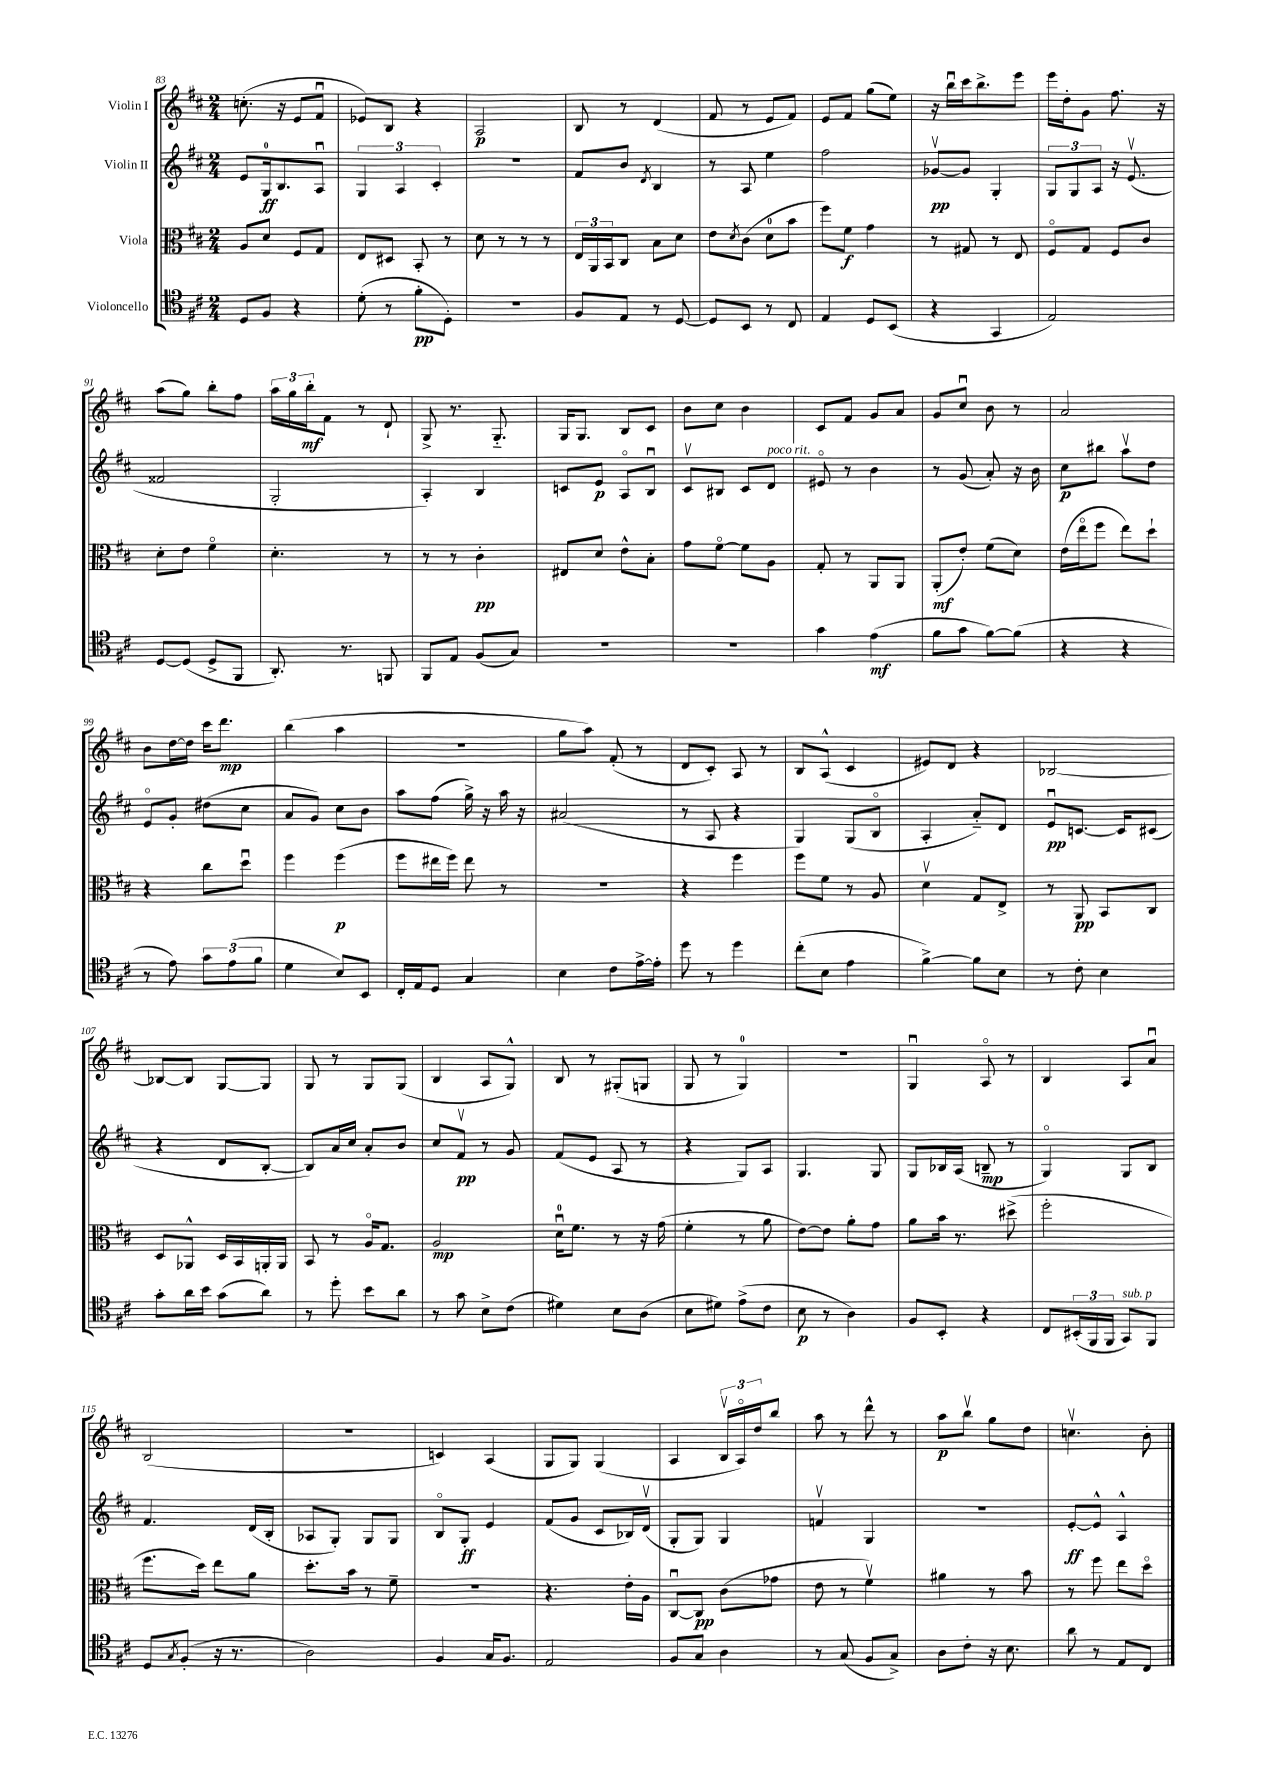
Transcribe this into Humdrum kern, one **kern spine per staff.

**kern	**kern	**kern	**kern
*staff4	*staff3	*staff2	*staff1
*clefC4	*clefC3	*clefG2	*clefG2
*k[f#c#]	*k[f#c#]	*k[f#c#]	*k[f#c#]
*M2/4	*M2/4	*M2/4	*M2/4
8D	8A	8e	(8.cc'
8F#	8d	16G	.
.	.	8.B	16r
4r	8F#	.	8e
.	8G	8Au	8f#u
=	=	=	=
(8d'	8E	6G	8e-)
8r	8D#	.	8B
.	.	6A	.
8f#'	8BB'	.	4r
.	.	6c#'	.
8D')	8r	.	.
=	=	=	=
2r	8d	2r	2A
.	8r	.	.
.	8r	.	.
.	8r	.	.
=	=	=	=
8F#	24E	8f#	8B
.	24AA	.	.
.	24BB	.	.
8E	8C#	8b	8r
.	.	8qd	.
8r	8B	4B	(4d
[8D	8d	.	.
=	=	=	=
8D]	8e	8r	8f#
.	8qd	.	.
8BB	(8c#	8A	8r
8r	8d	4ee	8e
8C#	8b	.	8f#)
=	=	=	=
4E	8ff#)	2ff#	8e
.	8f#	.	8f#
8D	4g	.	(8gg
(8BB	.	.	8ee)
=	=	=	=
4r	8r	[8g-v	16r
.	.	.	16bbu
.	8G#	8g-]	16ccc#
.	.	.	8.bb^
4GG	8r	4G'	.
.	8E	.	8eee
=	=	=	=
2E)	8F#o	12G	16eee
.	.	.	16dd'
.	.	12G	.
.	8G	.	8g
.	.	12A	.
.	8F#	16r	8.ff#
.	.	(8.ev	.
.	8c#	.	.
.	.	.	16r
=	=	=	=
[8D	8d'	2f##	(8aa
(8D]	8e	.	8gg)
8D^	4f#o	.	8bb'
8FF#	.	.	8ff#
=	=	=	=
8.AA')	4.d'	2G'	24aa
.	.	.	24gg
.	.	.	24bb'
.	.	.	8f#
8.r	.	.	.
.	.	.	8r
8FF	8r	.	8d`
=	=	=	=
8FF#	8r	4A')	8G^
8E	8r	.	8.r
(8F#	4c#'	4B	.
.	.	.	8.G'~
8G)	.	.	.
=	=	=	=
2r	8E#	8c	16G
.	.	.	8.G
.	8d	8e	.
.	8e^^	8Ao	8B
.	8B'	8Bu	8c#
=	=	=	=
2r	8g	8c#v	8b
.	[8f#o	8B#	8cc#
.	8f#]	8c#	4b
.	8A	8d	.
=	=	=	=
4g	8G'	8e#o	8c#
.	8r	8r	8f#
(4e	8AA	4b	8g
.	8AA	.	8a
=	=	=	=
8f#	(8AA'	8r	8g
8g	8e')	(8g	8cc#u
[8f#)	(8f#	8a')	8b
(8f#]	8d)	16r	8r
.	.	16b	.
=	=	=	=
4r	(16e	8cc#	2a
.	16eeo	.	.
.	8ff#	8bb#	.
4r	8ee)	8aav	.
.	8dd`	8dd	.
=	=	=	=
8r	4r	8eo	8b
8e)	.	8g'	[16dd
.	.	.	16dd]
12g	8cc#	(8dd#	16ccc#
.	.	.	8.ddd
(12e	.	.	.
.	8ddu	8cc#	.
12f#	.	.	.
=	=	=	=
4d	4ff#	8a	(4bb
.	.	8g)	.
8B)	(4ff#	8cc#	4aa
8BB	.	8b	.
=	=	=	=
16C#'	8ff#	8aa	2r
16E	.	.	.
8D	16ee#	(8ff#	.
.	16ff#)	.	.
4G	8ee#	16gg^)	.
.	.	16r	.
.	8r	16aa	.
.	.	16r	.
=	=	=	=
4B	2r	(2a#	8gg
.	.	.	8aa)
8c#	.	.	(8f#'
[16e^	.	.	8r
16e']	.	.	.
=	=	=	=
8dd	4r	8r	8d
8r	.	8A	8c#')
4dd	4ff#	4r	8A
.	.	.	8r
=	=	=	=
(8cc#'	8ff#	4G)	8B
8B	8f#	.	(8A^^
4e	8r	(8G	4c#
.	8A	8Bo	.
=	=	=	=
[4f#^)	4dv	4A'	8e#)
.	.	.	8d
8f#]	8G	8a'~)	4r
8B	8E^	8d	.
=	=	=	=
8r	8r	8eu	[2B-
8c#'	8AA	[8.c	.
4B	8BB	.	.
.	.	16c]	.
.	8C#	(8c#	.
=	=	=	=
8g'	8D	4r	8B-_
16a	8AA-^^	.	8B-]
16b	.	.	.
(8g	16D	8d	[8G
.	16BB	.	.
8a)	16AA'	[8B'	8G]
.	16AA	.	.
=	=	=	=
8r	8BB	8B])	8G
8dd'	8r	16a	8r
.	.	16cc#	.
8b	16Ao	8a'	8G
.	8.G	.	.
8a	.	8b	(8G
=	=	=	=
8r	2A	8cc#	4B
8g	.	8f#v	.
8B^	.	8r	8A
(8c#	.	8g	8G^^)
=	=	=	=
4d#)	16du	(8f#	8B
.	8.f#	.	.
.	.	8e	8r
8B	8r	8A	(8G#'
(8A	16r	8r	8G
.	(16g	.	.
=	=	=	=
8B	4f#'	4r	8G
8d#)	.	.	8r
(8e^	8r	8G)	4G)
8c#	8a	8A	.
=	=	=	=
8B	[8e)	4.G	2r
8r	8e]	.	.
4A)	8a'	.	.
.	8g	8G	.
=	=	=	=
8F#	8a	8G	4Gu
8BB'	16b	16B-	.
.	8.r	(16A	.
4r	.	8B~	8Ao
.	(8dd#^	8r	8r
=	=	=	=
8C#	2ff#'	4Go)	4B
(24BB#'	.	.	.
24FF#	.	.	.
24FF#	.	.	.
8GG)	.	8G	8A
8FF#	.	8B	8au
=	=	=	=
8D	8.ff#	4.f#	(2B
8qG	.	.	.
(8F#'	.	.	.
.	16dd)	.	.
16r	8ee	.	.
8.r	.	.	.
.	8a	(16d	.
.	.	16B'	.
=	=	=	=
2A)	8.dd'	8A-	2r
.	.	8G')	.
.	16b	.	.
.	8r	8G	.
.	8f#~	8G	.
=	=	=	=
4F#	2r	8Bo	4c)
.	.	8G'	.
16G	.	4e	(4A
8.F#	.	.	.
=	=	=	=
2E	4.r	(8f#	8G
.	.	8g	8G)
.	.	8c#	(4G
.	16e'	16B-)	.
.	16A	(16dv	.
=	=	=	=
8F#	[8C#u	8G'	4A
8G	8C#]	8G)	.
4A	(8c#	4G	24Bv
.	.	.	24Ao)
.	.	.	24dd
.	8g-	.	8bb
=	=	=	=
8r	8e	4fv	8aa
(8G	8r	.	8r
8F#	4f#v)	4G	8ddd^^
8G^)	.	.	8r
=	=	=	=
8A	4a#	2r	8aa
8c#'	.	.	8bbv
16r	8r	.	8gg
8.B	.	.	.
.	8b	.	8dd
=	=	=	=
8a	8r	[8e'	4.ccv
8r	8ff#	8e^^]	.
8E	8ee	4A^^	.
8C#	8ddo	.	8b'
==	==	==	==
*-	*-	*-	*-
